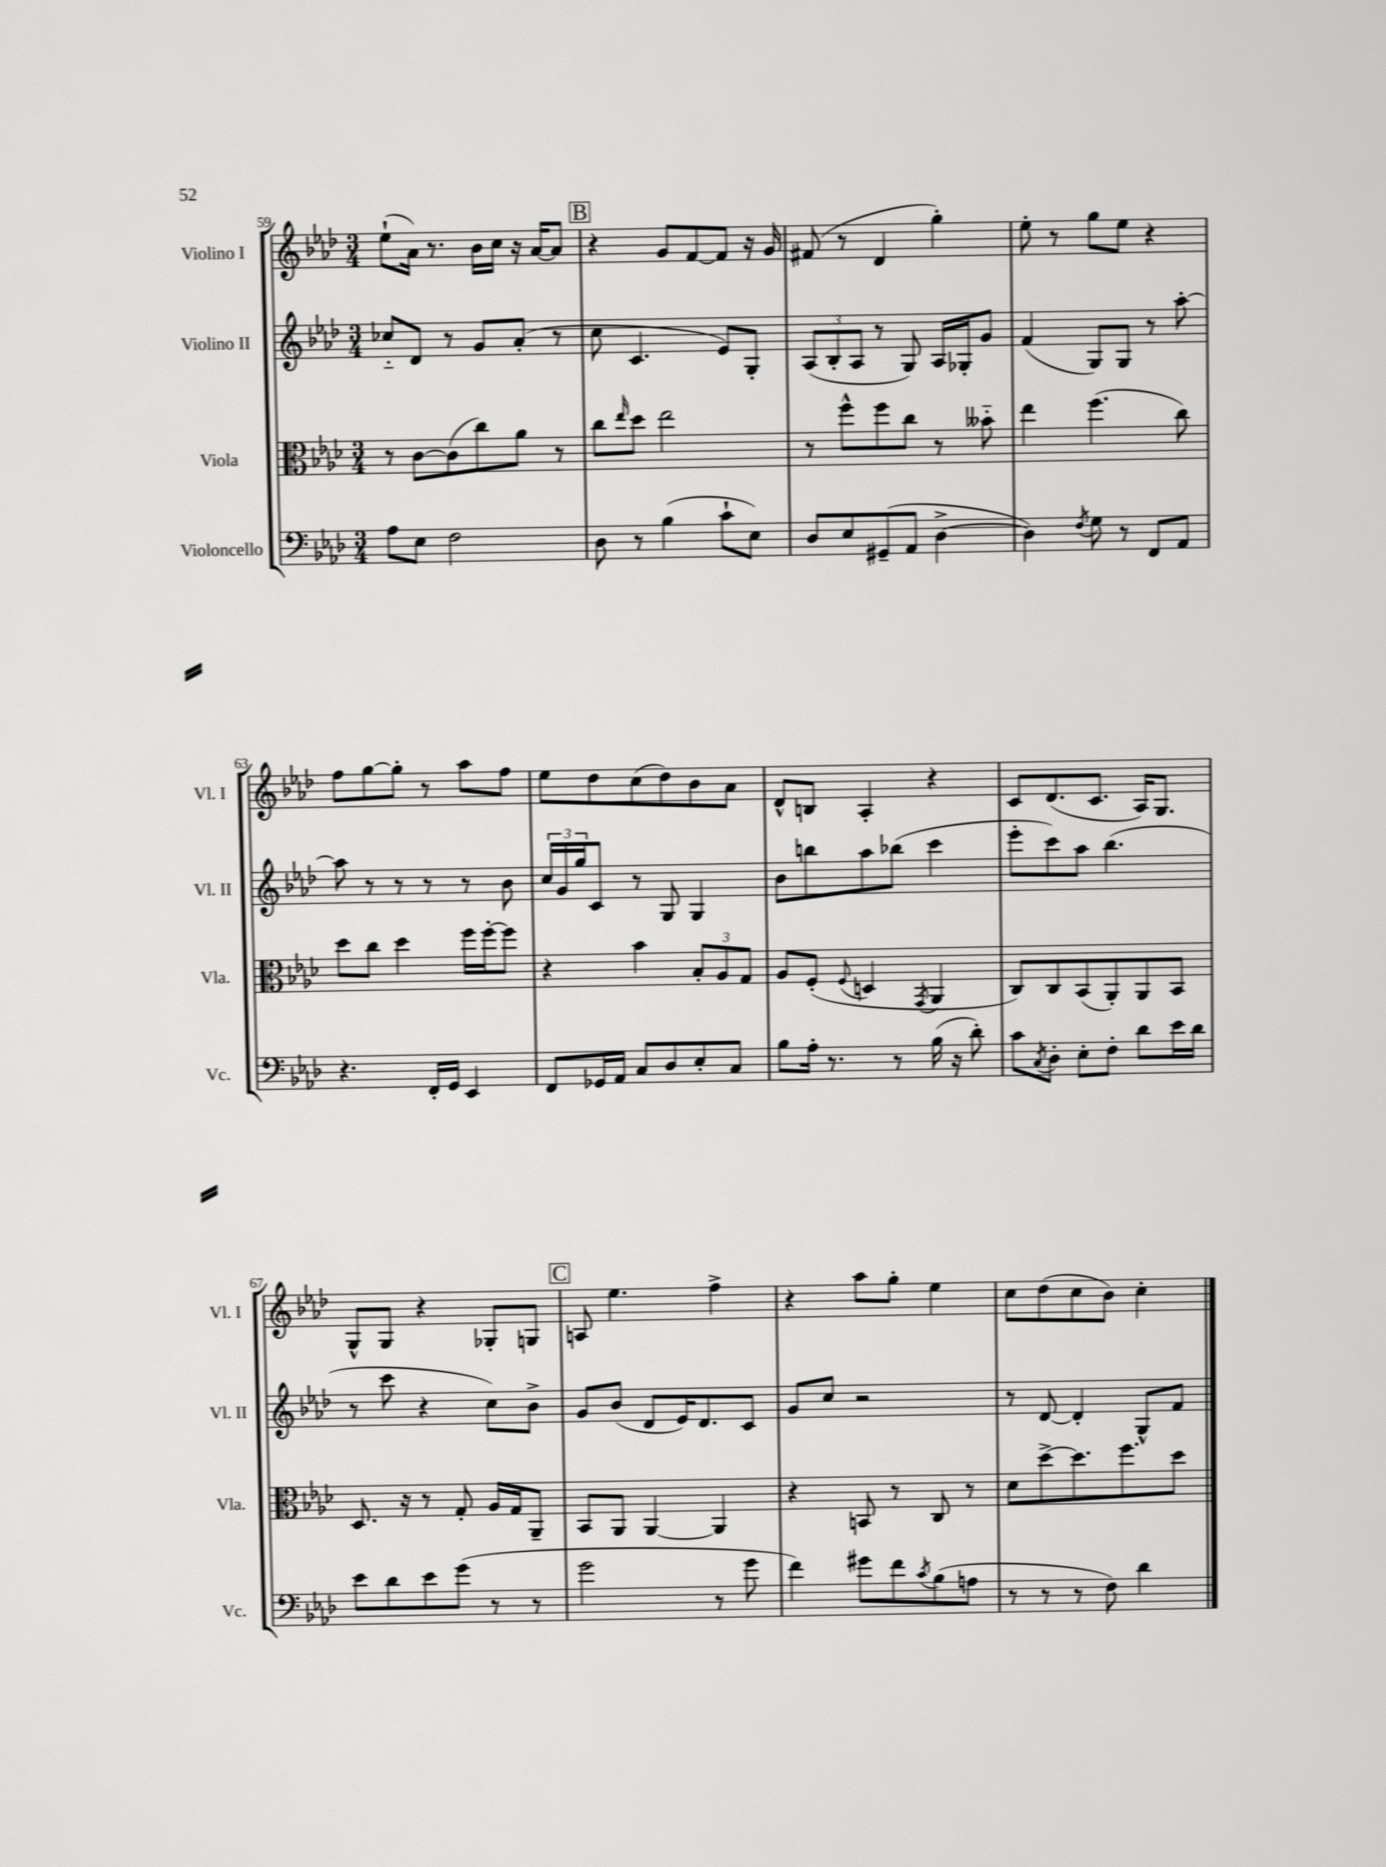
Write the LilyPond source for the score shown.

<<
\new StaffGroup <<
\new Staff = "s0" \with { instrumentName = "Violino I" shortInstrumentName = "Vl. I" } {
    \clef treble \key aes \major \numericTimeSignature \time 3/4
    ees''8-!( aes'16) r8. bes'16 c''16 r16 aes'16~ aes'8 |
    \mark \markup { \box "B" } r4 g'8 f'8~ f'8 r16 g'16 |
    fis'8( r8 des'4 g''4-.) |
    ees''8-. r8 g''8 ees''8 r4 |
    f''8 g''8~ g''8-. r8 aes''8 f''8 |
    ees''8 des''8 c''8( des''8) bes'8 aes'8 |
    des'8-^ b8 aes4-. r4 |
    c'8 des'8.( c'8. aes16) g8. |
    g8-^ g8 r4 ges8-. g8 |
    \mark \markup { \box "C" } a8 ees''4. f''4-> |
    r4 aes''8 g''8-. ees''4 |
    c''8 des''8( c''8 bes'8) c''4-. \bar "|." |
}
\new Staff = "s1" \with { instrumentName = "Violino II" shortInstrumentName = "Vl. II" } {
    \clef treble \key aes \major \numericTimeSignature \time 3/4
    ces''8-_ des'8 r8 g'8 aes'8-.( r8 |
    \mark \markup { \box "B" } c''8 c'4. ees'8) g8-. |
    \tuplet 3/2 { aes8( bes8-. aes8 } r8 g8) aes16 ges16-. g'8 |
    f'4( g8) g8 r8 aes''8~-. |
    aes''8 r8 r8 r8 r8 bes'8 |
    \tuplet 3/2 { c''16 g'16 g''16 } c'8 r8 g8 g4 |
    bes'8 b''8 aes''8 bes''8( c'''4 |
    ees'''8-. c'''8) aes''8 bes''4.( |
    r8 c'''8 r4 c''8) bes'8-> |
    \mark \markup { \box "C" } g'8 bes'8( des'8 ees'16) des'8. c'8 |
    g'8 c''8 r2 |
    r8 des'8~ des'4-. g8-^ f'8 \bar "|." |
}
\new Staff = "s2" \with { instrumentName = "Viola" shortInstrumentName = "Vla." } {
    \clef alto \key aes \major \numericTimeSignature \time 3/4
    r8 c'8~ c'8( c''8) aes'8 r8 |
    \mark \markup { \box "B" } c''8 \grace { ees''16 } des''8 ees''2 |
    r8 f''8-^ f''8 c''8 r8 beses'8-_ |
    ees''4 f''4.( c''8) |
    des''8 c''8 des''4 f''16 f''16~-. f''8 |
    r4 bes'4 \tuplet 3/2 { bes8-. aes8 g8 } |
    aes8 f8-.( \appoggiatura { f8 } d4 \acciaccatura { g,8 } aes,4 |
    c8) c8 bes,8( aes,8-.) aes,8 bes,8 |
    des8. r16 r8 g8-. aes16 g16 aes,8-- |
    \mark \markup { \box "C" } bes,8 aes,8 aes,4~ aes,4 |
    r4 b,8 r8 c8 r8 |
    des'8 des''8~-> des''8. f''8. des''8 \bar "|." |
}
\new Staff = "s3" \with { instrumentName = "Violoncello" shortInstrumentName = "Vc." } {
    \clef bass \key aes \major \numericTimeSignature \time 3/4
    aes8 ees8 f2 |
    \mark \markup { \box "B" } des8 r8 bes4( c'8-! ees8) |
    des8 ees8 gis,8--( aes,8 des4~-> |
    des4) \acciaccatura { f8 } g8 r8 f,8 aes,8 |
    r4. f,16-. g,16 ees,4 |
    f,8 ges,16 aes,16 c8 des8 ees8-. c8 |
    bes8 aes16-. r8. r8 bes16( r16 des'8-.) |
    c'8 \acciaccatura { c8 } des8-. ees8-. f8-. des'8 ees'16 des'16 |
    ees'8 des'8 ees'8 g'8( r8 r8 |
    \mark \markup { \box "C" } g'2 r8 g'8 |
    f'4) gis'8 f'8 \acciaccatura { c'8 } bes8( a8 |
    r8 r8 r8 f8) des'4 \bar "|." |
}
>>
>>
\layout { \context { \Score currentBarNumber = #59 } }
